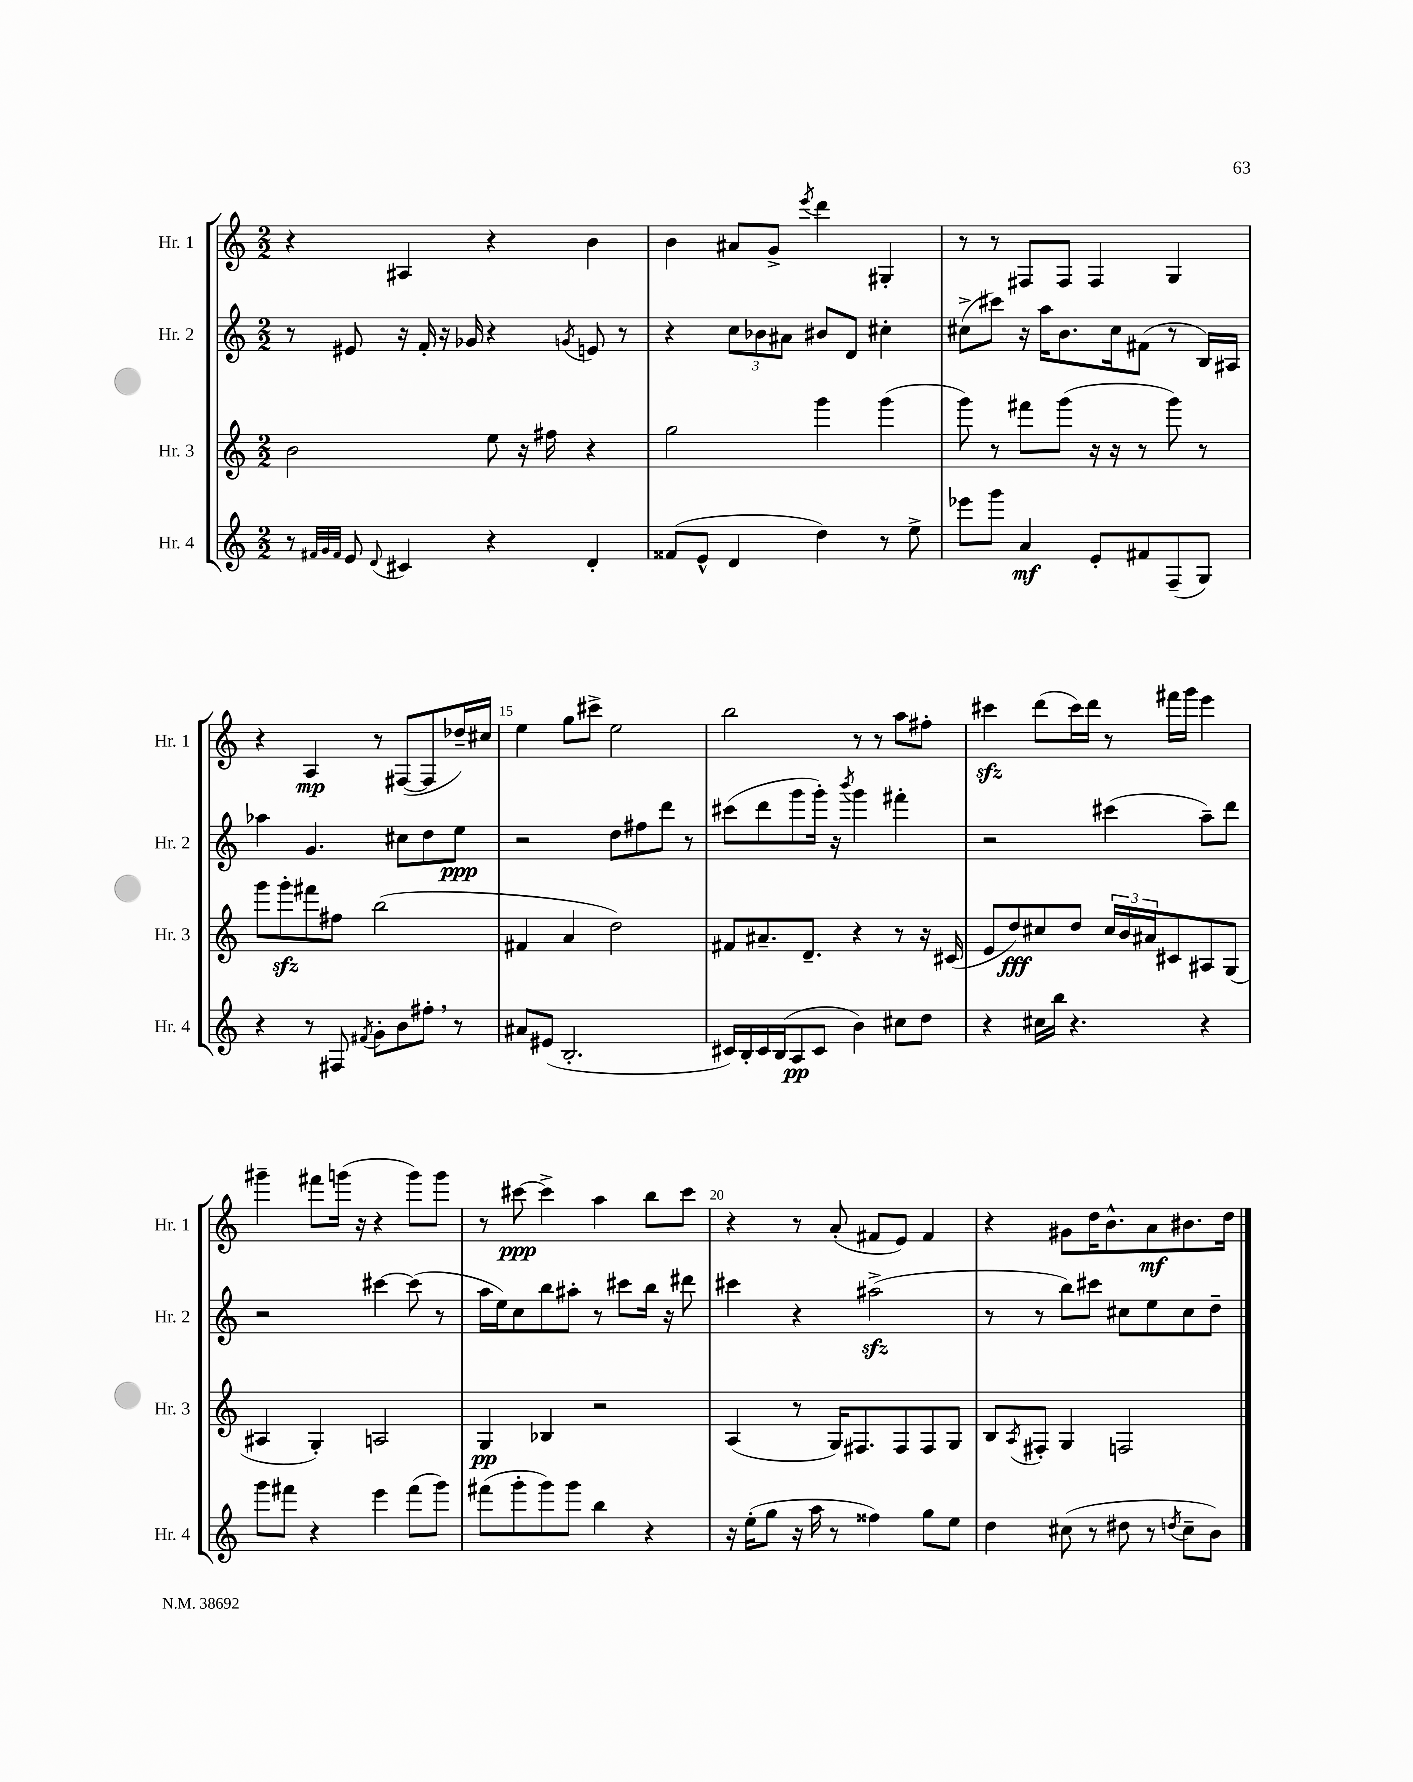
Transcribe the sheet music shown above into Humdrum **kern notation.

**kern	**dynam	**kern	**dynam	**kern	**dynam	**kern	**dynam
*part4	*part4	*part3	*part3	*part2	*part2	*part1	*part1
*staff4	*staff4	*staff3	*staff3	*staff2	*staff2	*staff1	*staff1
*I"Hr. 4	*	*I"Hr. 3	*	*I"Hr. 2	*	*I"Hr. 1	*
*I'Hr. 4	*	*I'Hr. 3	*	*I'Hr. 2	*	*I'Hr. 1	*
*clefG2	*	*clefG2	*	*clefG2	*	*clefG2	*
*k[]	*	*k[]	*	*k[]	*	*k[]	*
*M2/2	*	*M2/2	*	*M2/2	*	*M2/2	*
=11	=11	=11	=11	=11	=11	=11	=11
8r	.	2b\	.	8r	.	4r	.
32qqf#X/LLL	.	.	.	.	.	.	.
32qqg/	.	.	.	.	.	.	.
32qqf#/JJJ	.	.	.	.	.	.	.
8e/	.	.	.	8e#X/	.	.	.
8qqd/	.	.	.	.	.	.	.
4c#X/	.	.	.	16r	.	4A#X/	.
.	.	.	.	16f'/	.	.	.
.	.	.	.	16r	.	.	.
.	.	.	.	16g-X/	.	.	.
4r	.	8ee\	.	4r	.	4r	.
.	.	16r	.	.	.	.	.
.	.	16ff#X\	.	.	.	.	.
.	.	.	.	8qgn/	.	.	.
4d'/	.	4r	.	8en/	.	4b\	.
.	.	.	.	8r	.	.	.
=12	=12	=12	=12	=12	=12	=12	=12
(8f##X/L	.	2gg\	.	4r	.	4b\	.
8e^^/J	.	.	.	.	.	.	.
4d/	.	.	.	12cc\L	.	8a#X/L	.
.	.	.	.	12b-X\	.	.	.
.	.	.	.	.	.	8g^/J	.
.	.	.	.	12a#X\J	.	.	.
.	.	.	.	.	.	8qeee/	.
4dd\)	.	4ggg\	.	8b#X/L	.	4ddd\	.
.	.	.	.	8d/J	.	.	.
8r	.	(4ggg\	.	4cc#X'\	.	4G#X'/	.
8ee^\	.	.	.	.	.	.	.
=13	=13	=13	=13	=13	=13	=13	=13
8eee-X\L	.	8ggg\)	.	(8cc#X^\L	.	8r	.
8ggg\J	.	8r	.	8ccc#X\J)	.	8r	.
4a/	mf	8fff#X\L	.	16r	.	8F#X/L	.
.	.	.	.	16aa\KL	.	.	.
.	.	(8ggg\J	.	8.b\	.	8F#/J	.
8e'/L	.	16r	.	.	.	4F#/	.
.	.	16r	.	16cc#\k	.	.	.
8f#X/	.	8r	.	(8f#X\J	.	.	.
(8F~/	.	8ggg\)	.	8r	.	4G/	.
8G/J)	.	8r	.	16B/LL)	.	.	.
.	.	.	.	16A#X/JJ	.	.	.
!!LO:LB:g=z
=14	=14	=14	=14	=14	=14	=14	=14
4r	.	8ggg\L	.	4aa-X\	.	4r	.
.	.	8gggzz'\	.	.	.	.	.
8r	.	8fff#X\	.	4.g/	.	4A/	mp
8F#X/	.	8ff#X\J	.	.	.	.	.
8qf#X/	.	.	.	.	.	.	.
8g'\L	.	(2bb\	.	.	.	8r	.
8b\	.	.	.	8cc#X\L	.	([8F#X/L	.
8ff#X',\J	.	.	.	8dd\	.	8F#/]	.
8r	.	.	.	8ee\J	ppp	16dd-X~/L)	.
.	.	.	.	.	.	16cc#X/JJ	.
=15	=15	=15	=15	=15	=15	=15	=15
8a#X/L	.	4f#X/	.	2r	.	4ee\	.
(8e#X/J	.	.	.	.	.	.	.
2.B'/	.	4a/	.	.	.	8gg\L	.
.	.	.	.	.	.	8ccc#X^\J	.
.	.	2dd\)	.	8dd\L	.	2ee\	.
.	.	.	.	8ff#X\	.	.	.
.	.	.	.	8ddd\J	.	.	.
.	.	.	.	8r	.	.	.
=16	=16	=16	=16	=16	=16	=16	=16
16c#X/LL)	.	8f#X/L	.	(8ccc#X\L	.	2bb\	.
16B'/	.	.	.	.	.	.	.
16c#/	.	8.a#X~/	.	8ddd\	.	.	.
(16B/J	.	.	.	.	.	.	.
8A/	pp	.	.	8ggg\	.	.	.
.	.	8.d~/J	.	.	.	.	.
8c#/J	.	.	.	16ggg'\Jk)	.	.	.
.	.	.	.	16r	.	.	.
.	.	.	.	8qbbb/	.	.	.
4b\)	.	4r	.	4ggg\	.	8r	.
.	.	.	.	.	.	8r	.
8cc#X\L	.	8r	.	4fff#X'\	.	8aa\L	.
8dd\J	.	16r	.	.	.	8ff#X'\J	.
.	.	(16c#X/	.	.	.	.	.
=17	=17	=17	=17	=17	=17	=17	=17
4r	.	8e/L	.	2r	.	4ccc#Xzz\	.
.	.	8dd/)	fff	.	.	.	.
16cc#X\LL	.	8cc#X/	.	.	.	(8ddd\L	.
16bb\JJ	.	.	.	.	.	.	.
4.r	.	8dd/J	.	.	.	16ccc#\L)	.
.	.	.	.	.	.	16ddd\JJ	.
.	.	24cc#/LL	.	(4ccc#X\	.	8r	.
.	.	24b/	.	.	.	.	.
.	.	24a#X/J	.	.	.	.	.
.	.	8c#X/	.	.	.	16fff#X\LL	.
.	.	.	.	.	.	16ggg\JJ	.
4r	.	8A#X/	.	8aa~\L)	.	4eee\	.
.	.	(8G/J	.	8ddd\J	.	.	.
!!LO:LB:g=z
=18	=18	=18	=18	=18	=18	=18	=18
8ggg\L	.	4A#X/	.	2r	.	4ggg#X~\	.
8fff#X\J	.	.	.	.	.	.	.
4r	.	4G'/)	.	.	.	8fff#X\L	.
.	.	.	.	.	.	(16gggn\Jk	.
.	.	.	.	.	.	16r	.
4eee\	.	2An/	.	[4ccc#X\	.	4r	.
(8fff#\L	.	.	.	(8ccc#\]	.	8ggg\L)	.
8ggg\J)	.	.	.	8r	.	8ggg\J	.
=19	=19	=19	=19	=19	=19	=19	=19
(8fff#X\L	.	4G/	pp	16aa\LL	.	8r	.
.	.	.	.	16ee\J)	.	.	.
8ggg'\	.	.	.	8cc\	.	[8ccc#X\	ppp
8ggg\)	.	4B-X/	.	8bb\	.	4ccc#^\]	.
8ggg\J	.	.	.	8aa#X'\J	.	.	.
4bb\	.	2r	.	8r	.	4aa\	.
.	.	.	.	8ccc#X\L	.	.	.
4r	.	.	.	16bb\Jk	.	8bb\L	.
.	.	.	.	16r	.	.	.
.	.	.	.	8ddd#X\	.	8ccc#\J	.
=20	=20	=20	=20	=20	=20	=20	=20
16r	.	(4A/	.	4ccc#X\	.	4r	.
(16ee'\KL	.	.	.	.	.	.	.
8gg\J	.	.	.	.	.	.	.
16r	.	8r	.	4r	.	8r	.
16aa\	.	.	.	.	.	.	.
8r	.	16G/KL)	.	.	.	(8a'/	.
.	.	8.F#X/	.	.	.	.	.
4ff##X\)	.	.	.	(2aa#Xzz^\	.	8f#X/L	.
.	.	8F#/	.	.	.	8e/J)	.
8gg\L	.	8F#/	.	.	.	4f#/	.
8ee\J	.	8G/J	.	.	.	.	.
=21	=21	=21	=21	=21	=21	=21	=21
4dd\	.	8B/L	.	8r	.	4r	.
.	.	8qA/	.	.	.	.	.
.	.	8F#X'/J	.	8r	.	.	.
(8cc#X\	.	4G/	.	8bb\L)	.	8g#X\L	.
8r	.	.	.	8ccc#X\J	.	16dd\K	.
.	.	.	.	.	.	8.b^^\	.
8dd#X\	.	2Fn/	.	8cc#X\L	.	.	.
8r	.	.	.	8ee\	.	8a\	mf
8qddn/	.	.	.	.	.	.	.
8cc#~\L	.	.	.	8cc#\	.	8.b#X\	.
8b\J)	.	.	.	8dd~\J	.	.	.
.	.	.	.	.	.	16dd\Jk	.
==	==	==	==	==	==	==	==
*-	*-	*-	*-	*-	*-	*-	*-
